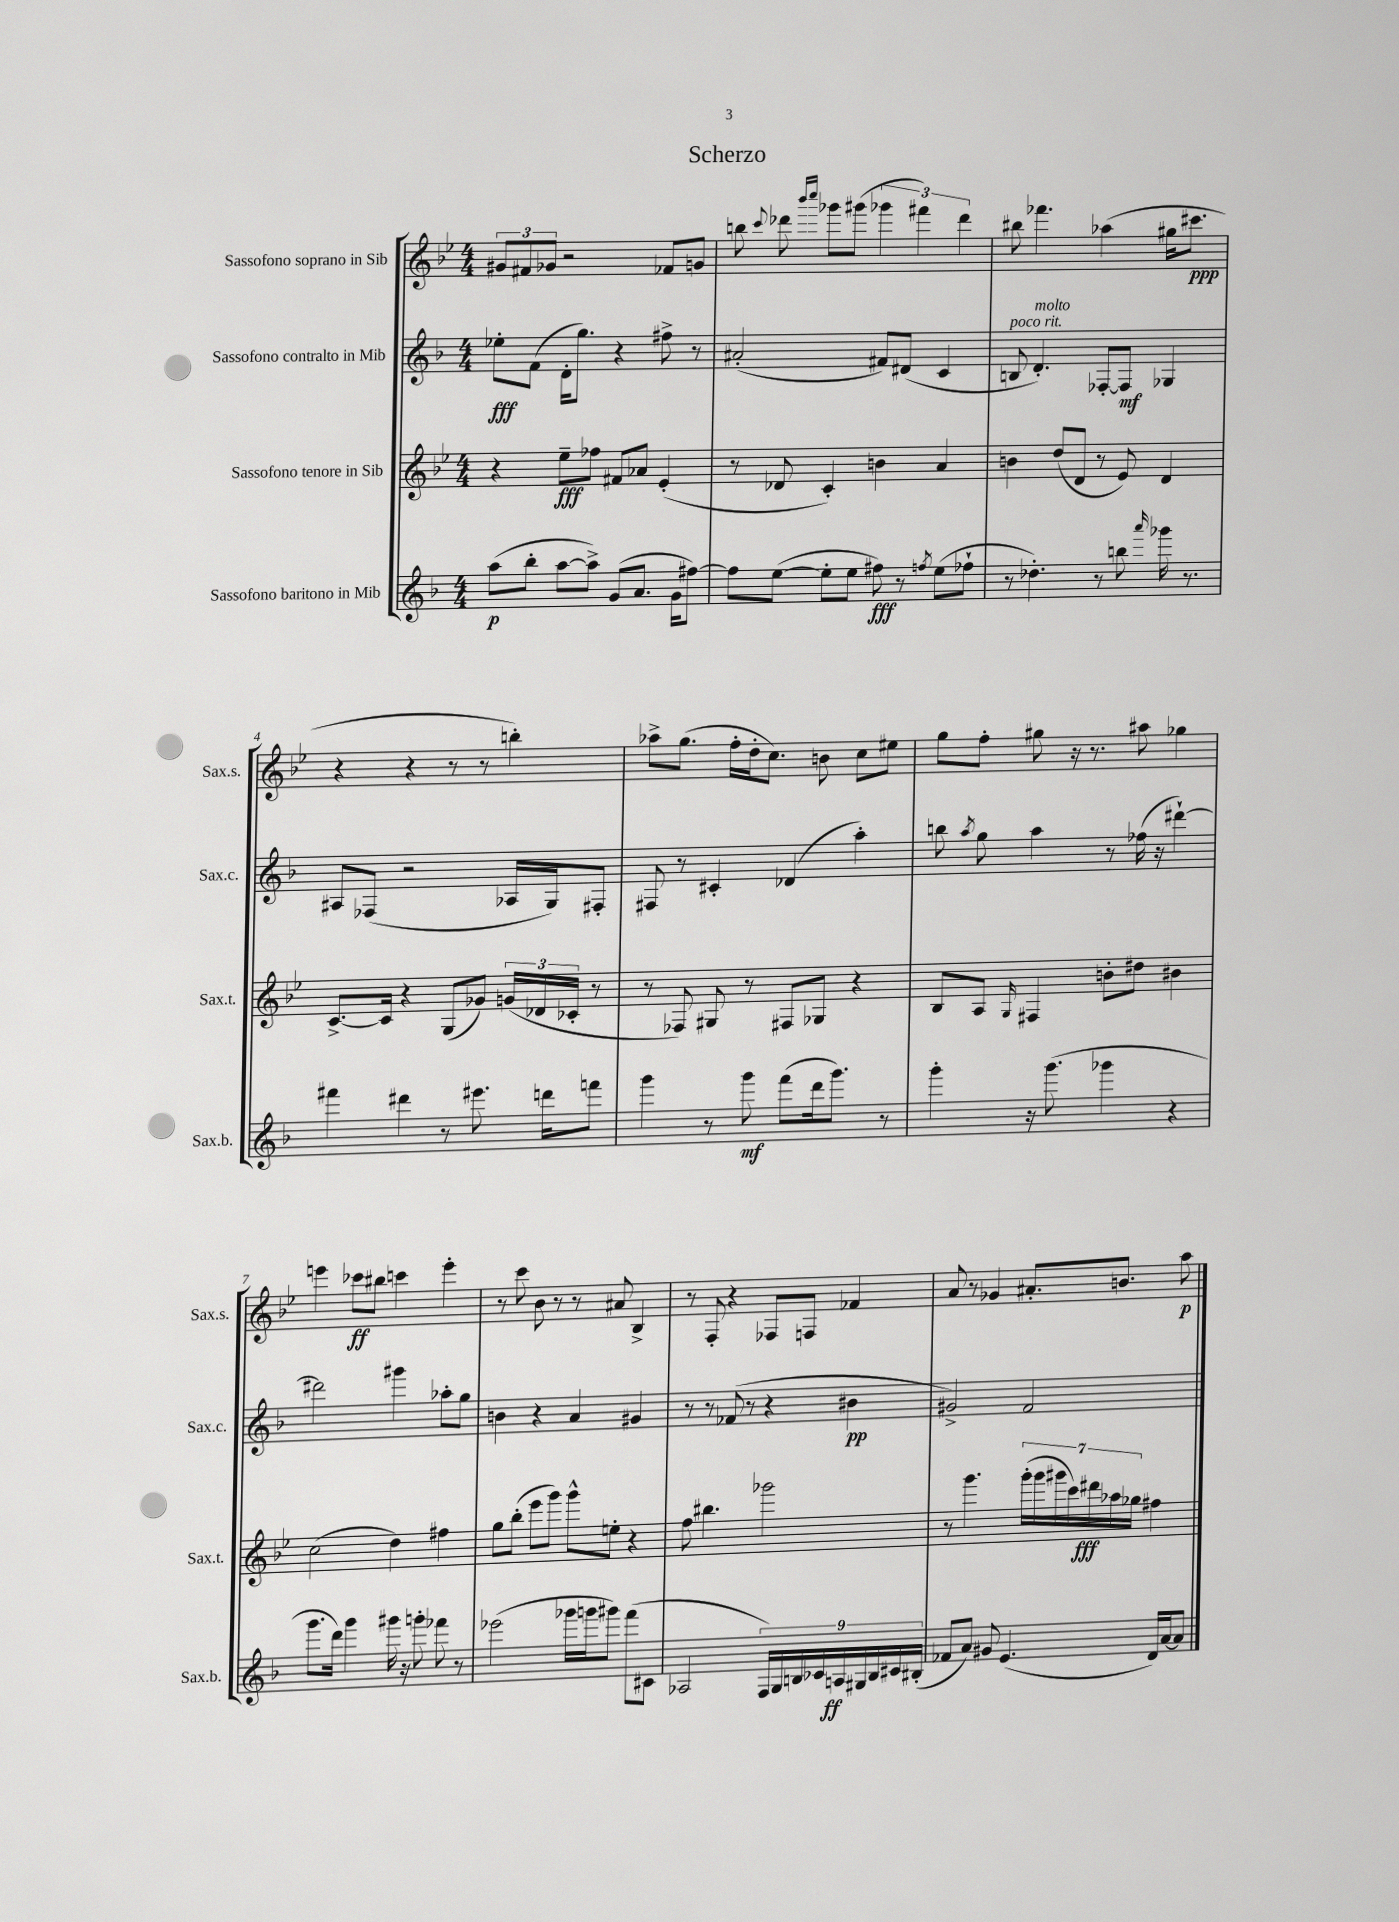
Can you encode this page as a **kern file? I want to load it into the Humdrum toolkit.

**kern	**kern	**kern	**kern
*staff4	*staff3	*staff2	*staff1
*clefG2	*clefG2	*clefG2	*clefG2
*k[b-]	*k[b-e-]	*k[b-]	*k[b-e-]
*M4/4	*M4/4	*M4/4	*M4/4
(8aa\L	4r	8ee-'\L	12g#/L
.	.	.	12f#/
8bb-'\J	.	(8f\J	.
.	.	.	12g-/J
[8aa\L	8ee-~\L	16d'\LK	2r
.	.	8.gg\J)	.
8aa^\]J)	8ff-\J	.	.
(8g/L	8f#/L	4r	.
8.a/J	8a-/J	.	.
.	(4e-'/	8ff#^\	8f-/L
16g\LK	.	.	.
[8ff#\J)	.	8r	8g/J
=	=	=	=
8ff#\]L	8r	(2a#'/	8bb\
.	.	.	8qqccc/
([8ee\J	8d-/	.	8ddd-\
.	.	.	16qqbbb-/LL
.	.	.	16qqcccc/JJ
8ee'\]L	4c'/)	.	8ggg-\L
8ee\J	.	.	(8ggg#\J
8ff#\)	4b\	8f#/L)	6ggg-\
8r	.	(8d#/J	.
.	.	.	6fff#\)
8qff/	.	.	.
(8ee\L	4a/	4c/	.
.	.	.	6ddd-\
8ff-`\J	.	.	.
=	=	=	=
8r	4b\	8B/	8bb#\
4.dd-'\)	.	4.d'/)	4.fff-\
.	(8dd/L	.	.
.	8d/J	.	.
8r	8r	[8F-'/L	(4aa-\
8bb\	8e-/)	8F-/]J	.
16qqaaa/	.	.	.
16ggg-\	4d/	4G-/	16gg#\LK
8.r	.	.	8.ccc#\J
=	=	=	=
4fff#\	[8.c^/L	8A#/L	4r
.	.	(8F-/J	.
.	16c/]Jk	.	.
4ddd#\	4r	2r	4r
8r	(8G/L	.	8r
8.eee#\	8g-/J)	.	8r
.	(24g/LL	16A-/LL	4bb'\)
.	24d-/	.	.
16ddd\LK	.	16G/J)	.
.	24c-'/JJ	.	.
8fff\J	8r	8F#'/J	.
=	=	=	=
4ggg\	8r	8F#/	8aa-^\L
.	8F-/)	8r	(8.gg\J
8r	8G#/	4c#'/	.
.	.	.	16ff'\LL
8ggg\	8r	.	16dd'\J
.	.	.	8.cc\J)
(8fff\L	8F#/L	(4d-/	.
16ddd\k	8G-/J	.	8b\
8.ggg\J)	.	.	.
.	4r	4aa'\)	8cc\L
8r	.	.	8ee#\J
=	=	=	=
4ggg'\	8B-/L	8bb\	8gg\L
.	.	8qaa/	.
.	8A/J	8gg\	8ff'\J
.	16qqG/	.	.
16r	4F#/	4aa\	8gg#\
(8.ggg\	.	.	.
.	.	.	16r
.	.	.	8.r
4ggg-\	8b'\L	8r	.
.	8dd#\J	(16ff-\	8aa#\
.	.	16r	.
4r	4b#\	[4ddd#`\)	4gg-\
=	=	=	=
8.ggg\L	(2cc\	2ddd#\]	4eee\
16ddd\Jk)	.	.	.
4ggg\	.	.	8ccc-\L
.	.	.	8bb#\J
16ggg#\	4dd\)	4ggg#\	4ccc\
16r	.	.	.
8ggg'\	.	.	.
8fff-\	4ff#\	8aa-'\L	4eee'\
8r	.	8gg\J	.
=	=	=	=
(2eee-\	8gg\L	4b\	8r
.	(8bb-'\J	.	8ccc\
.	8eee-\L	4r	8b-\
.	8ggg\J)	.	8r
16ggg-\LL	8ggg^^\L	4a/	8r
16ggg\J	.	.	.
8ggg#\J)	8ee'\J	.	8a#/
(8fff\L	4r	4g#/	4B-^/
8c#\J	.	.	.
=	=	=	=
2A-/	8ff\	8r	8r
.	4.bb#\	8r	8F'/
.	.	(8f-/	4r
.	.	8r	.
18F/LL)	2ggg-\	4r	8F-/L
18G/	.	.	.
18B/	.	.	.
.	.	.	8F/J
18c-/	.	.	.
18A/	.	.	.
.	.	4b#\	4f-/
18G#/	.	.	.
18B/	.	.	.
18c#/	.	.	.
(18B#'/JJ	.	.	.
=	=	=	=
8f-/L	8r	2g#^/)	8a/
8a/J)	4.ggg\	.	8r
8g#/	.	.	4g-/
(4.e/	.	.	.
.	(28ggg'\LL	2f/	8.a#'/L
.	28ggg\	.	.
.	28ggg#\	.	.
.	28ccc\)	.	.
.	28ddd#\	.	.
.	28aa-\	.	.
.	.	.	8.b/J
.	28gg-\JJ	.	.
16d/LL)	4ff#\	.	.
[16a/J	.	.	.
8a/]J	.	.	8aa\
==	==	==	==
*-	*-	*-	*-
